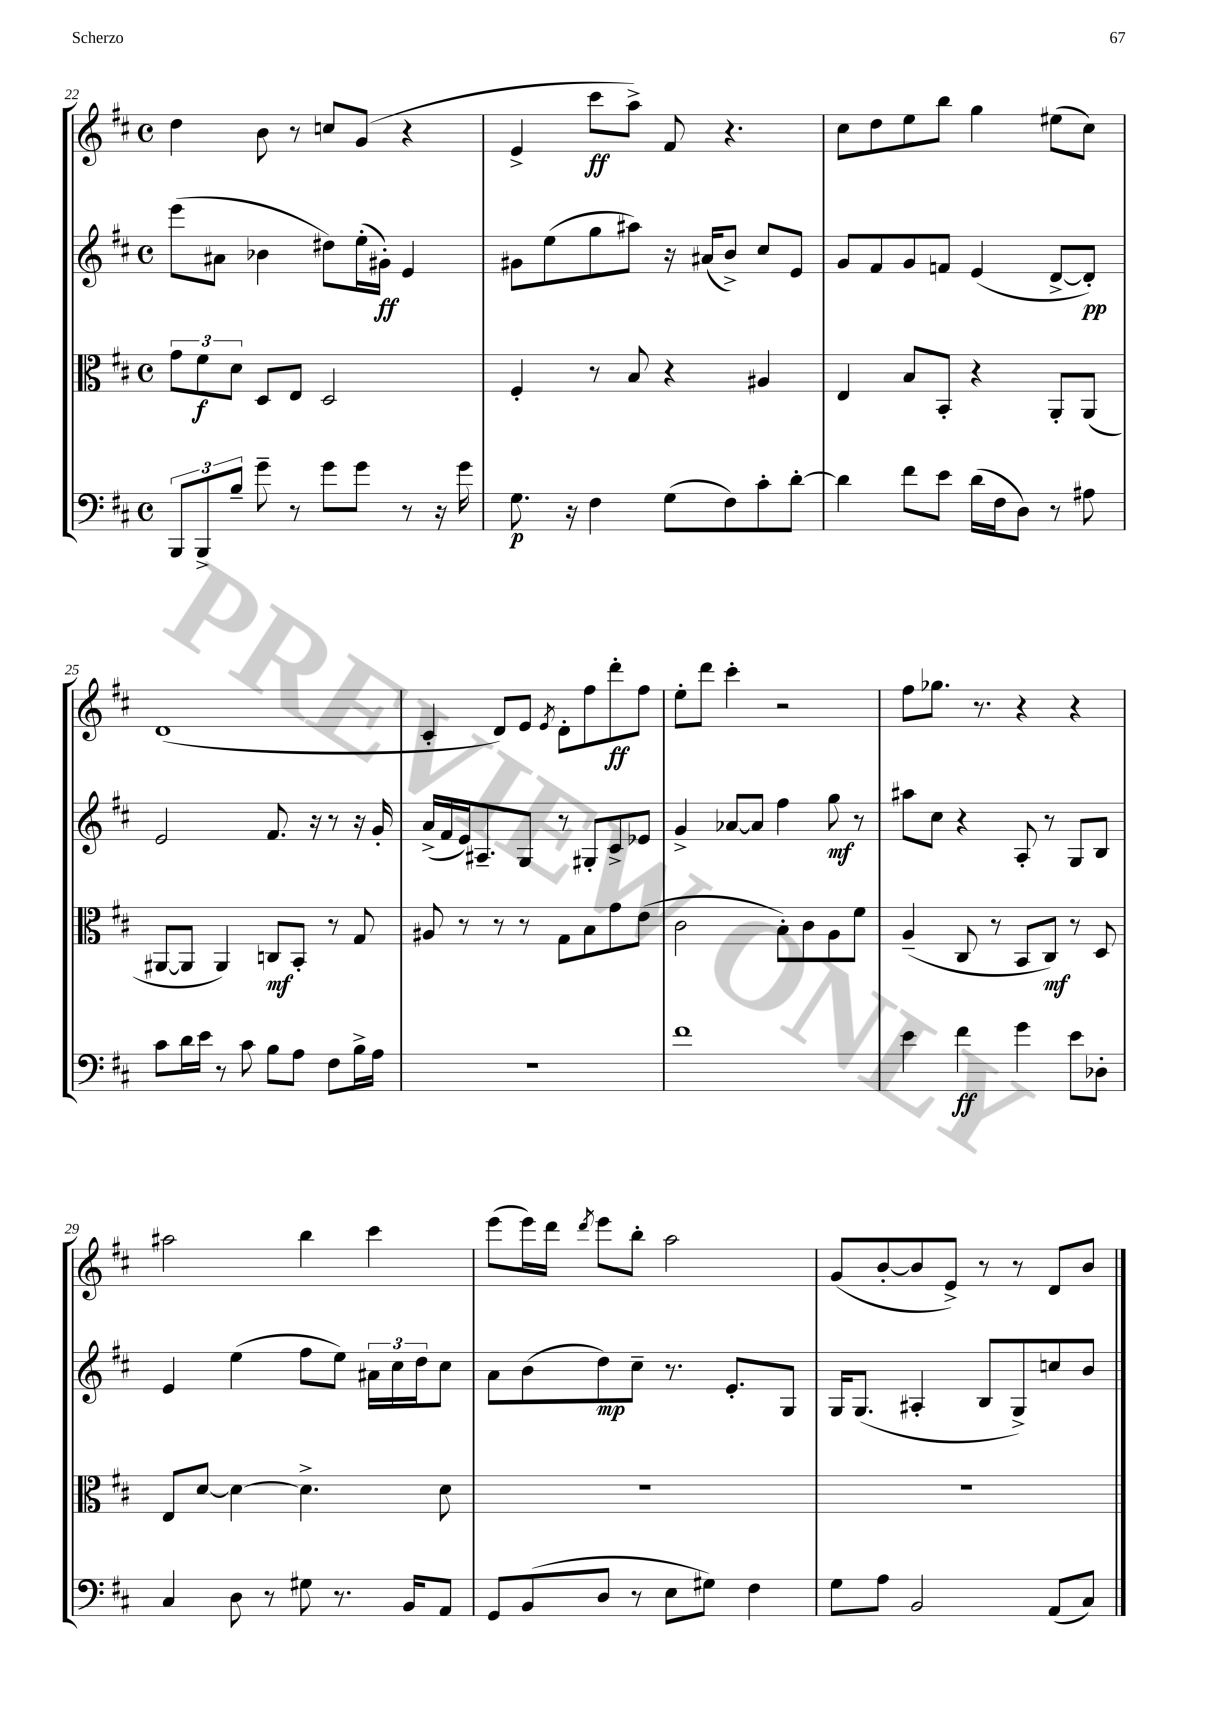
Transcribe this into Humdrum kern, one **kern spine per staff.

**kern	**kern	**kern	**kern
*staff4	*staff3	*staff2	*staff1
*clefF4	*clefC3	*clefG2	*clefG2
*k[f#c#]	*k[f#c#]	*k[f#c#]	*k[f#c#]
*M4/4	*M4/4	*M4/4	*M4/4
*met(c)	*met(c)	*met(c)	*met(c)
12BBB/L	12g\L	(8eee\L	4dd\
12BBB^/	12f#\	.	.
.	.	8a#\J	.
12B~/J	12d\J	.	.
8g~\	8D/L	4b-\	8b\
8r	8E/J	.	8r
8g\L	2D/	8dd#\L)	8cc/L
8g\J	.	(16ee'\L	(8g/J
.	.	16g#'\JJ)	.
8r	.	4e/	4r
16r	.	.	.
16g\	.	.	.
=	=	=	=
8.G\	4F#'/	8g#\L	4e^/
.	.	(8ee\	.
16r	.	.	.
4F#\	8r	8gg\	8ccc#\L
.	8B/	8aa#\J)	8aa^\J)
(8G\L	4r	16r	8f#/
.	.	(16a#/LK	.
8F#\)	.	8b^/J)	4.r
8c#'\	4A#/	8cc#/L	.
[8d'\J	.	8e/J	.
=	=	=	=
4d\]	4E/	8g/L	8cc#\L
.	.	8f#/	8dd\
8f#\L	8B/L	8g/	8ee\
8e\J	8BB'/J	8f/J	8bb\J
(16d\LL	4r	(4e/	4gg\
16F#\J	.	.	.
8D\J)	.	.	.
8r	8AA'/L	[8d^/L	(8ee#\L
8A#\	(8AA/J	8d'/]J)	8cc#\J)
=	=	=	=
8c#\L	[8AA#/L	2e/	(1d
16d\L	8AA#/]J	.	.
16e\JJ	.	.	.
8r	4AA#/)	.	.
8c#\	.	.	.
8B\L	8C/L	8.f#/	.
8A\J	8BB'/J	.	.
.	.	16r	.
8F#\L	8r	8r	.
16B^\L	8G/	16r	.
16A\JJ	.	16g'/	.
=	=	=	=
1r	8A#/	(16a^/LL	4c#'/
.	.	16f#/	.
.	8r	16e/J)	.
.	.	8.A#~/	.
.	8r	.	8d/L)
.	8r	8G/J	8e/J
.	.	.	8qe/
.	8G\L	8r	8d'\L
.	8B\	8G#'/L	8ff#\
.	8g\	8c#^/	8ddd'\
.	(8e\J	8e-/J	8ff#\J
=	=	=	=
1f#	2c#\	4g^/	8ee'\L
.	.	.	8ddd\J
.	.	[8a-/L	4ccc#'\
.	.	8a-/]J	.
.	8B'\L)	4ff#\	2r
.	8c#\	.	.
.	8A\	8gg\	.
.	8f#\J	8r	.
=	=	=	=
4e\	(4A~/	8aa#\L	8ff#\L
.	.	8cc#\J	8.gg-\J
4f#\	8C#/	4r	.
.	.	.	8.r
.	8r	.	.
4g\	8BB/L	8A'/	4r
.	8C#/J)	8r	.
8e\L	8r	8G/L	4r
8D-'\J	8D/	8B/J	.
=	=	=	=
4C#/	8E/L	4e/	2aa#\
.	[8d/J	.	.
8D\	4d\_	(4ee\	.
8r	.	.	.
8G#\	4.d^\]	8ff#\L	4bb\
8.r	.	8ee\J)	.
.	.	24a#\LL	4ccc#\
.	.	24cc#\	.
16BB/LK	.	.	.
.	.	24dd\J	.
8AA/J	8d\	8cc#\J	.
=	=	=	=
8GG/L	1r	8a\L	(8eee\L
(8BB/	.	(8b\	16eee\L)
.	.	.	16ddd\JJ
.	.	.	8qddd/
8D/J	.	8dd\)	8eee\L
8r	.	8cc#~\J	8bb'\J
8E\L	.	8.r	2aa\
8G#\J)	.	.	.
.	.	8.e'/L	.
4F#\	.	.	.
.	.	8G/J	.
=	=	=	=
8G\L	1r	16G/LK	(8g/L
.	.	(8.G/J	.
8A\J	.	.	[8b'/
2BB/	.	4A#'/	8b/]
.	.	.	8e^/J)
.	.	8B/L	8r
.	.	8G^/)	8r
(8AA/L	.	8cc/	8d/L
8C#/J)	.	8b/J	8b/J
==	==	==	==
*-	*-	*-	*-
